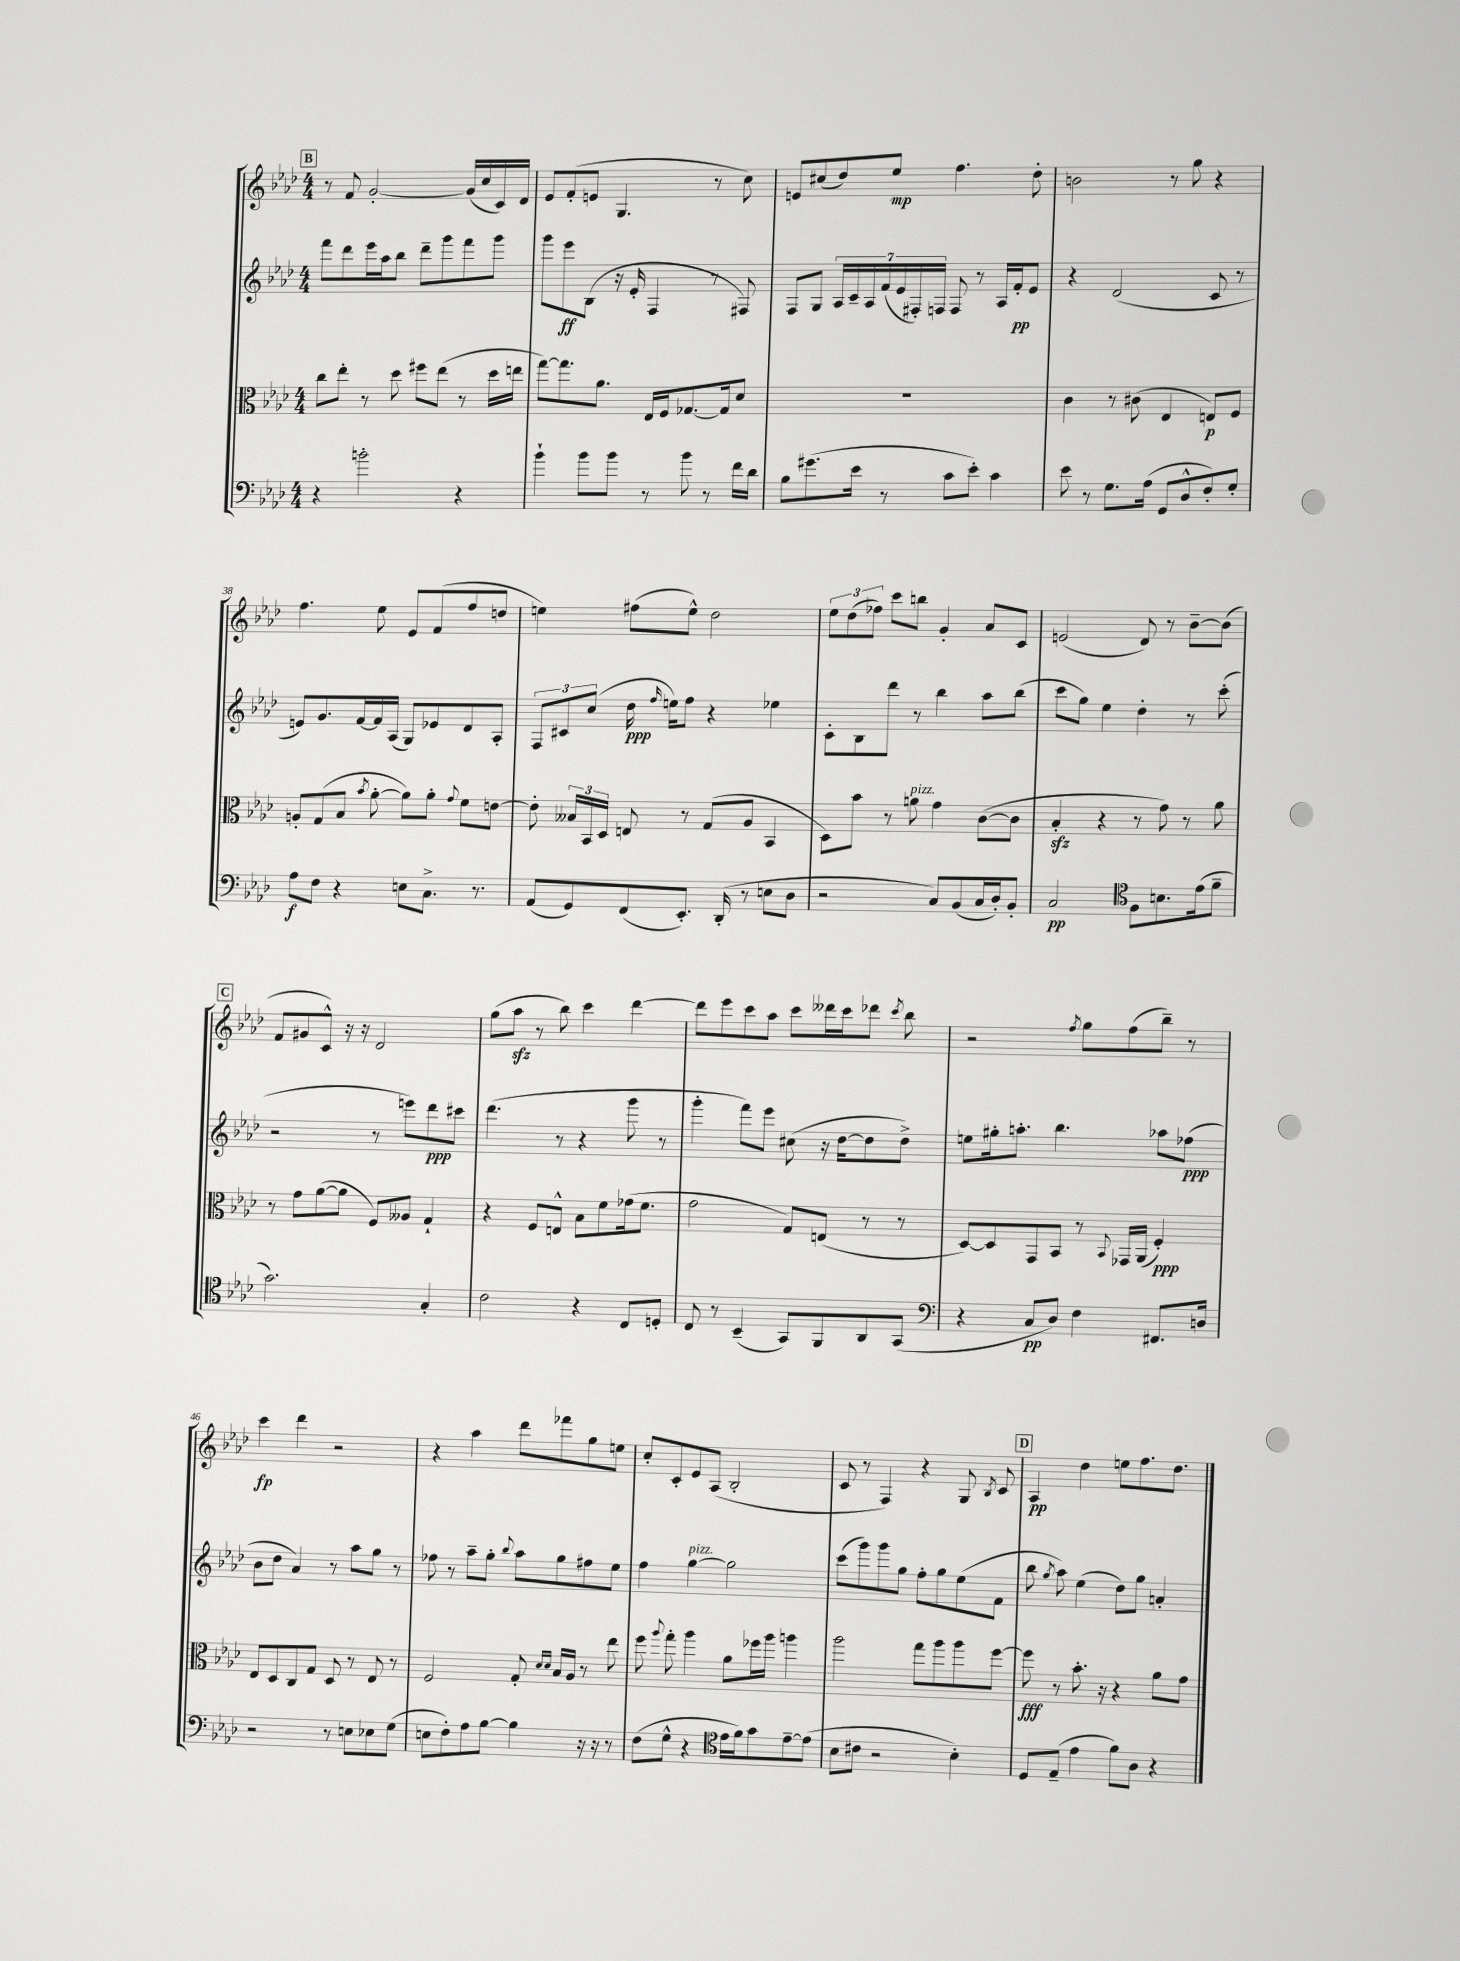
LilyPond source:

<<
\new StaffGroup <<
\new Staff = "s0" {
    \clef treble \key aes \major \numericTimeSignature \time 4/4
    \autoBeamOff \mark \markup { \box "B" } r8 f'8 g'2~-. g'16[( c''16 c'16) des'16] |
    ees'8[ f'8-.( e'8] g4. r8 c''8) |
    e'8[ cis''8( des''8) ees''8]\mp f''4. des''8-. |
    b'2 r8 g''8 r4 |
    f''4. ees''8 ees'8[ f'8( f''8 d''8] |
    e''4) fis''8[( e''8]-^) des''2 |
    \tuplet 3/2 { ees''8[ des''8( fes''8]) } c'''8[ b''8] g'4-. aes'8[ c'8] |
    e'2( des'8) r8 bes'8[~-- bes'8]( |
    \mark \markup { \box "C" } f'8[ gis'8 c'8]-^) r16 r16 des'2 |
    g''8[( aes''8]\sfz r8 bes''8) c'''4 des'''4~ |
    des'''8[ ees'''8 c'''8 aes''8] c'''8[ deses'''16 c'''16 des'''8] \acciaccatura { c'''8 } bes''8 |
    r2 \acciaccatura { f''8 } g''8[ f''8( bes''8]--) r8 |
    c'''4\fp des'''4 r2 |
    r4 aes''4 des'''8[ fes'''8 g''8 e''8] |
    c''8[-. c'8-. ees'8 aes8]( bes2-. |
    c'8 r8 f4) r4 g8 \acciaccatura { bes8 } c'8 |
    \mark \markup { \box "D" } aes4\pp des''4 e''8[ f''8. des''8.] \bar "|." |
}
\new Staff = "s1" {
    \clef treble \key aes \major \numericTimeSignature \time 4/4
    \autoBeamOff \mark \markup { \box "B" } f'''8[ des'''8 ees'''16 aes''16 bes''8] des'''8[-- g'''8 f'''8 g'''8] |
    g'''8[ ees'''8\ff bes8]( r16 ees'16-. f4 r8 fis8) |
    f8[ g8] \tuplet 7/4 { aes16[ c'16-- aes16 f'16( ees'16 fis16-.) f16] } f8 r8 aes16[ f'16-.\pp ees'8] |
    r4 des'2( c'8 r8 |
    e'8[) g'8. f'16~ f'16 aes16]( g8[) ees'8 des'8 aes8]-. |
    \tuplet 3/2 { f8[ cis'8 c''8]( } des''16\ppp \grace { f''16 } e''16[) f''8] r4 ees''4 |
    c'8[-. bes8 des'''8] r8 bes''4 aes''8[ bes''8]( |
    c'''8[ g''8]) ees''4 des''4-. r8 c'''8-.( |
    \mark \markup { \box "C" } r2 r8 e'''8[) des'''8\ppp cis'''8] |
    des'''4.( r8 r4 g'''8 r8 |
    g'''4-. f'''8[) ees'''8] cis''8( r16 des''16[~ des''8 des''8]->) |
    e''8[ gis''16-. a''8.]-. bes''4. aes''8[ fes''8]\ppp( |
    bes'8[ des''8] aes'4) r8 aes''8[ g''8] r8 |
    fes''8 r8 aes''8[-- g''8]-. \appoggiatura { bes''8 } aes''8[ g''8 fis''8 ees''8] |
    f''4 g''4~^\markup { \italic "pizz." } g''2 |
    c'''8[( g'''8) g'''8 g''8] f''8[-. g''8 ees''8( f'8] |
    \mark \markup { \box "D" } bes''8 \acciaccatura { g''8 } aes''8) ees''4( des''8[) g''8] a'4-. \bar "|." |
}
\new Staff = "s2" {
    \clef alto \key aes \major \numericTimeSignature \time 4/4
    \autoBeamOff \mark \markup { \box "B" } c''8[ ees''8]-. r8 des''8 fis''8[ ees''8]( r8 des''16[ e''16] |
    g''8[~) g''8. aes'8.] ees16[ f16 ges8.~ ges16 des'8] |
    R1 |
    c'4 r8 cis'8( ees4 e8[\p) f8] |
    a8[-. g8( bes8] \acciaccatura { bes'8 } aes'8~-. aes'8[) aes'8]-. \appoggiatura { g'8 } f'8[ e'8]~ |
    e'8-. \tuplet 3/2 { beses16[ bes,16 des16] } e8 r8 g8[( aes8] bes,4 |
    des8[) bes'8] r8 a'8^\markup { \italic "pizz." } g'4 c'8[~( c'8] |
    bes4-.\sfz r4 r8 g'8) r8 aes'8 |
    \mark \markup { \box "C" } r8 g'8[ aes'8~( aes'8] f8[) aeses8] g4-! |
    r4 f8[ e8]-^ bes8[ f'8 ges'16( f'8.] |
    g'2 g8[) e8]( r8 r8 |
    des8[~) des8 g,8 bes,8] r8 \appoggiatura { bes,8 } ges,16[ aes,16]( f4-.\ppp) |
    ees8[ des8 c8 g8] des8 r8 ees8 r8 |
    f2 g8-. \grace { des'16[ des'16] } bes16[ aes16] r8 ees''8 |
    f''8 \appoggiatura { aes''8 } g''8-. aes''4 aes'8[ fes''16 aes''16] a''4 |
    aes''2 g''8[ aes''8 aes''8 f''8]~ |
    \mark \markup { \box "D" } f''8\fff r8 bes'8.-. r16 r4 aes'8[ g'8] \bar "|." |
}
\new Staff = "s3" {
    \clef bass \key aes \major \numericTimeSignature \time 4/4
    \autoBeamOff \mark \markup { \box "B" } r4 b'2-. r4 |
    bes'4-! bes'8[ bes'8] r8 bes'8 r8 f'16[ des'16] |
    bes8[ gis'8.( ees'16] r8 c'8[ ees'8]-.) c'4 |
    ees'8 r8 g8.[ aes16]( g,8[ des8-^ f8-.) g8]-. |
    aes8[\f f8] r4 e8[ c8.]-> r8. |
    aes,8[( g,8) f,8( ees,8.]-.) des,16-.( r8 e8[ des8] |
    r2 c8[) bes,8( c16 des16-.) bes,8]-. |
    c2\pp \clef tenor f8[ b8. ees'16( f'8]-- |
    \mark \markup { \box "C" } g'2.) g4-. |
    c'2 r4 c8[ d8]-. |
    c8 r8 bes,4--( g,8[) f,8 aes,8 g,8]( |
    \clef bass r4 c8[\pp des8]) f4 fis,8.[ d16] |
    r2 r8 e8[ ees8 g8]( |
    e8[ f8-.) aes8 bes8]~ bes4 r16 r16 r8 |
    f8[( g8]-^ r4 \clef tenor ees'16[ f'16) g'8 ees'8~-- ees'8]( |
    bes8[ cis'8] r2 bes4-.) |
    \mark \markup { \box "D" } des8[ ees8]--( ees'4 f'8[) aes8] r4 \bar "|." |
}
>>
>>
\layout { \context { \Score currentBarNumber = #34 } }
